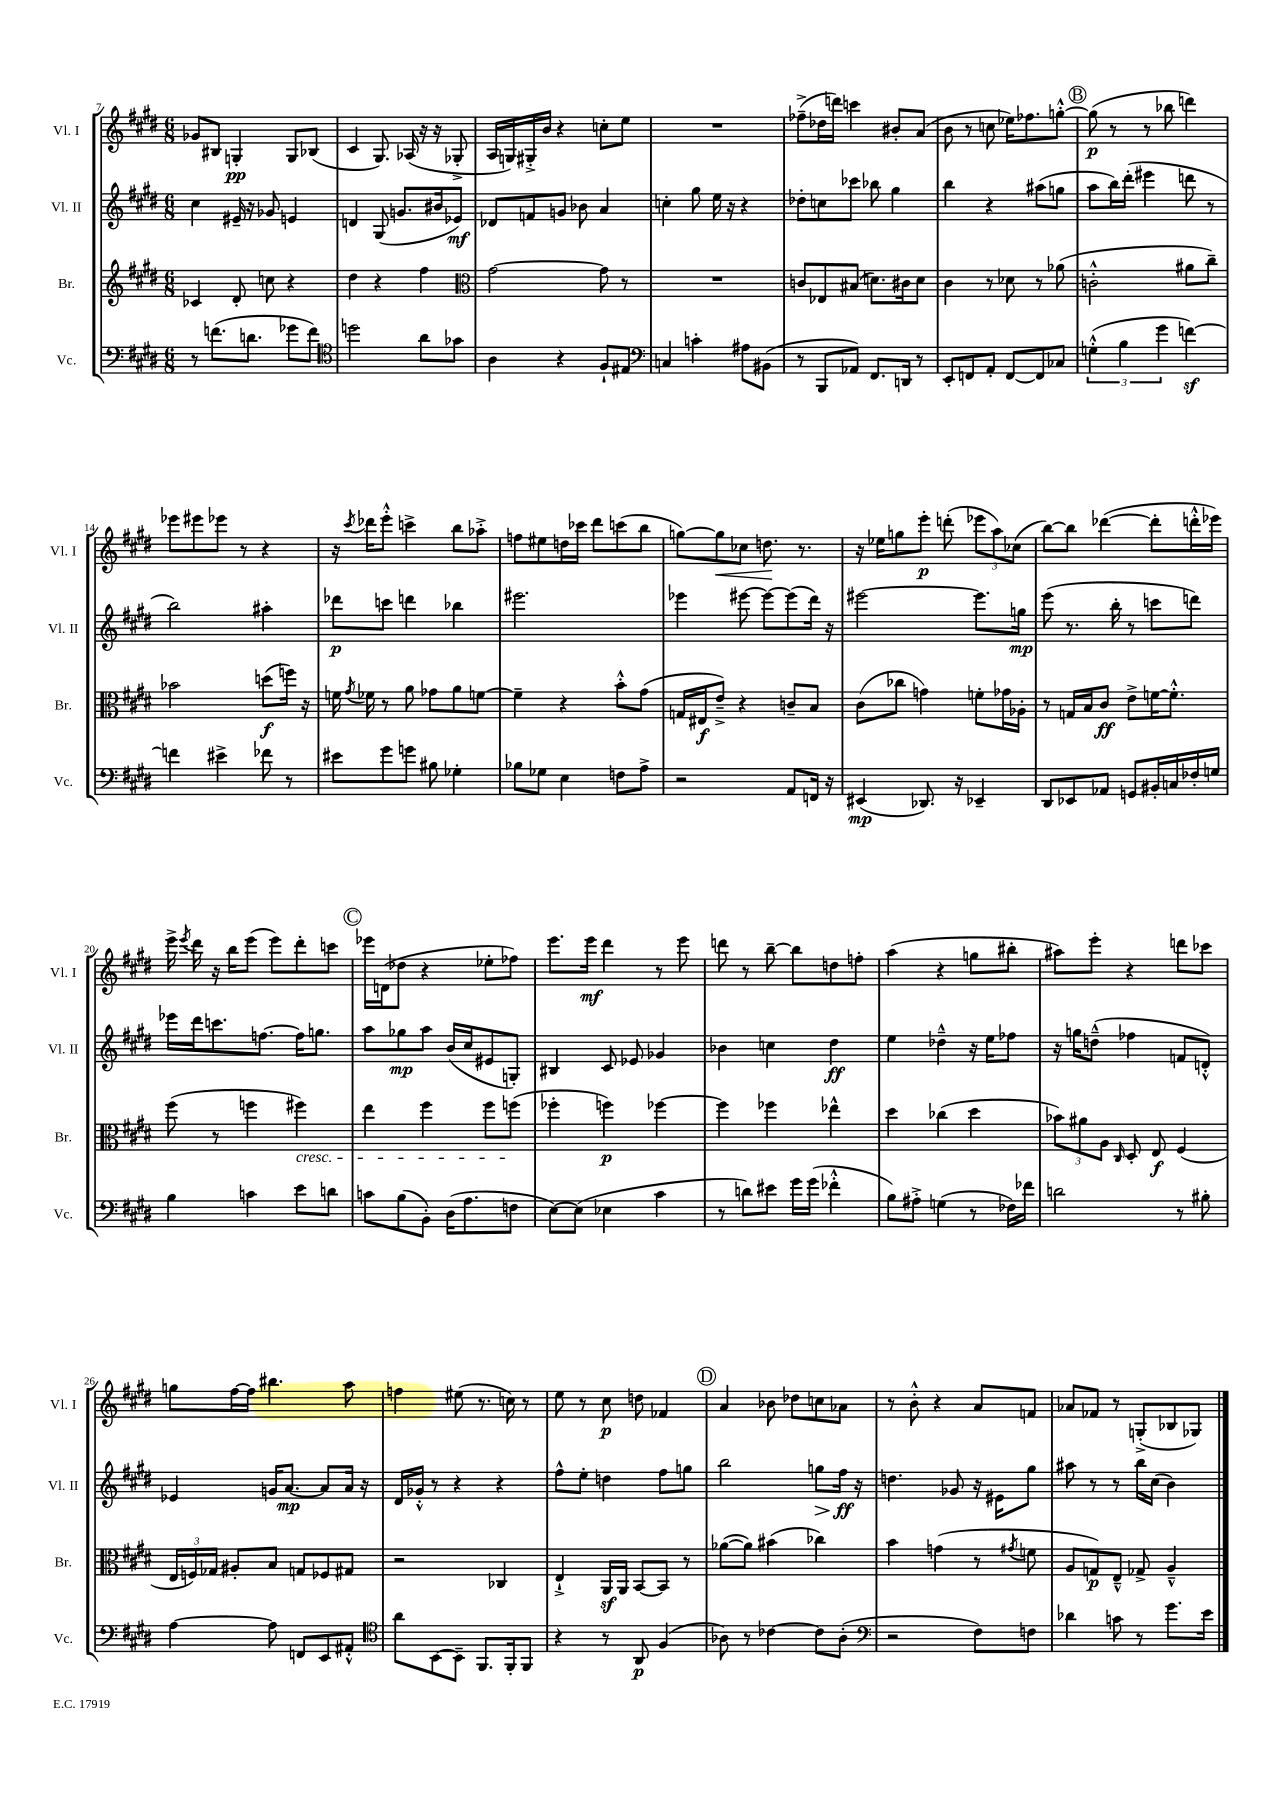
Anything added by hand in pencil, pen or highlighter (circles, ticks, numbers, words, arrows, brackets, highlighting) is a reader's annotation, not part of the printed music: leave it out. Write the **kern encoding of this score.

**kern	**kern	**kern	**kern
*staff4	*staff3	*staff2	*staff1
*clefF4	*clefG2	*clefG2	*clefG2
*k[f#c#g#d#]	*k[f#c#g#d#]	*k[f#c#g#d#]	*k[f#c#g#d#]
*M6/8	*M6/8	*M6/8	*M6/8
8r	4c-	4cc#	8g-
(8.f	.	.	8B#
.	8d#'	16e#~	4G'
8.d	.	16r	.
.	8cc	8g-	.
8g-	4r	4e	8G
8f)	.	.	(8B-
=	=	=	=
*clefC4	*	*	*
2dd	4dd#	4d	4c#
.	4r	(8G#	8.G#)
.	.	8.g	.
.	.	.	(16A-
8a	4ff#	.	16r
.	.	16b#	16r
8g-	.	8e-)	8G-'^
=	=	=	=
*	*clefC3	*	*
4A	[2g#	8d-	16A
.	.	.	16G)
.	.	8f	16G#'^
.	.	.	16b
4r	.	8g	4r
.	.	8b-	.
8F#`	8g#]	4a	8cc'
8E#	8r	.	8ee
=	=	=	=
*clefF4	*	*	*
4C	2.r	4cc'	2.r
4c'	.	8gg#	.
.	.	16ee	.
.	.	16r	.
8A#	.	4r	.
(8BB#	.	.	.
=	=	=	=
8r	8c	8dd-'	(8ff-~^
8BBB	8E-	8cc	16dd-
.	.	.	16ddd)
8AA-)	(8B#	8ccc-	4ccc
8.FF#	8.d)	8bb-	.
.	.	4gg#	8b#'
16DD	16c#	.	.
8r	8d	.	(8a
=	=	=	=
8EE'	4c#	4bb	8b
8FF	.	.	8r
8AA'	8r	4r	8cc
[8FF	8d-	.	16ee-)
.	.	.	8.ff-
8FF]	8r	(8aa#	.
8C-	(8a-	8gg	[8gg'^^
=	=	=	=
(6G'^^	2c'^^	8aa	(8gg]
.	.	16bb)	8r
6B	.	.	.
.	.	(16ddd#'	.
.	.	4eee#	8r
6g#	.	.	.
.	.	.	8bb-
[4f)	8a#	8ddd	4ddd)
.	8cc#~)	8r	.
=	=	=	=
4f]	2b-	2bb)	8eee-
.	.	.	8eee#
4e#^	.	.	8eee-
.	.	.	8r
8f-	(8dd	4aa#'	4r
8r	16ff)	.	.
.	16r	.	.
=	=	=	=
8e#	16f	8ddd-	16r
.	8qg#	.	8qccc#
.	16f-	.	16ddd-
8g#	8r	8ccc	8eee'^^
8g	8a	4ddd	4ccc^
8B#	8g-	.	.
4G-'	8a	4bb-	8bb
.	[8f	.	8aa-'^
=	=	=	=
8B-	4f~]	2.eee#	8ff
8G-	.	.	8ee#
4E	4r	.	16dd
.	.	.	16ccc-
.	.	.	8ddd#
8F	8b'^^	.	(8ccc
8A^	(8g#	.	8bb
=	=	=	=
2r	16G	4eee-	[8gg)
.	16E#	.	.
.	8e~^)	.	8gg]
.	4r	[8eee#	8cc-
.	.	8eee#_	8.dd
8AA	8c~	(8eee#]	.
.	.	.	8.r
16FF	8B	16ddd#)	.
16r	.	16r	.
=	=	=	=
(4EE#	(8c#	[2eee#	16r
.	.	.	16ee-
.	8cc-	.	8gg
8.DD-)	4g)	.	8eee'
.	.	.	(8ddd'
16r	.	.	.
4EE-~	8f'	8.eee#]	12eee-
.	.	.	12aa)
.	16g-	.	.
.	.	.	(12cc-
.	16A-'	16gg	.
=	=	=	=
8DD#	8r	(8eee	[8bb)
8EE-	16G	8.r	8bb]
.	16B	.	.
8AA-	8c#	.	([4ddd-
.	.	16bb'	.
8GG	8e^	8r	.
16BB#'	[16f	8ccc	8ddd-']
16C	8.f'^^]	.	.
16F-'	.	8ddd)	16ddd'^^
16G	.	.	16eee-)
=	=	=	=
4B	(8ff#	16eee-	16eee^
.	.	.	8qeee
.	.	16ddd#	16ddd#
.	8r	8.ccc	16r
.	.	.	16bb
4c	4ff	.	(8eee
.	.	[8.ff	.
.	.	.	8eee)
8e	4ff#)	16ff]	8ddd#'
.	.	8.gg	.
8d	.	.	8ccc
=	=	=	=
8c	4ee	8aa	16eee-
.	.	.	(16d
(8B	.	8gg-	8dd-
8BB')	4ff#	8aa	4r
(16D#	.	(16b	.
8.A	.	16cc#	.
.	8ff#	8e#	8ee-'
8F	(8ff	8G')	8ff-)
=	=	=	=
[8E)	4ff-'	4B#	8.eee
(8E]	.	.	.
.	.	.	16eee
4E-	4ff)	8c#	4ddd#
.	.	8e-	.
4c#	[4ff-	4g-	8r
.	.	.	8eee
=	=	=	=
8r	4ff-]	4b-	8ddd
8d)	.	.	8r
8e#	4ff-	4cc	[8bb~
16g#	.	.	8bb]
(16g#	.	.	.
4f-'^^	4ee-^^	4dd#	8dd
.	.	.	8ff'
=	=	=	=
8B)	4dd#	4ee	(4aa
8A#'^	.	.	.
(4G	(4cc-	4dd-~^^	4r
8r	4dd#	16r	8gg
.	.	16ee	.
16F-)	.	8ff-	8bb#'
16f-	.	.	.
=	=	=	=
2d	12b-)	16r	8aa#)
.	.	16gg	.
.	12a#	.	.
.	.	(8dd~^^	8eee'
.	12A	.	.
.	16qqC#	.	.
.	8D#'	4ff-	4r
.	8E	.	.
8r	(4F#	8f	8ddd
8B#'	.	8d'^^)	8ccc-
=	=	=	=
[4A	24E	4e-	8gg
.	24F)	.	.
.	24G-	.	.
.	8A#'	.	[16ff#
.	.	.	16ff#]
8A]	8B	16g	4.bb#
.	.	[8.a	.
8FF	8G	.	.
8EE	8F-	8a]	.
8AA#'^^	8G#	16a	8aa
.	.	16r	.
=	=	=	=
*clefC4	*	*	*
8a	2r	16d#	4ff
.	.	16g-'^^	.
[8BB	.	8r	.
8BB~]	.	4r	(8ee#
8.FF#	.	.	8.r
.	4C-	4r	.
16FF#'	.	.	16cc)
8FF#	.	.	8r
=	=	=	=
4r	4E`^	8ff#^^	8ee
.	.	8ee'	8r
8r	16AA	4dd	8cc#
.	16AA	.	.
8AA	[8BB	.	8dd
(4F#	8BB]	8ff#	4f-
.	8r	8gg	.
=	=	=	=
8A-)	([8a-	2bb	4a
8r	8a-])	.	.
[4c-	(4b#	.	8b-
.	.	.	8dd-
8c-]	4cc-)	8gg	8cc
(8A-'	.	16ff#	8a-
.	.	16r	.
=	=	=	=
*clefF4	*	*	*
2r	4b	4.dd	8r
.	.	.	8b'^^
.	(4g	.	4r
.	.	8g-	.
8F#)	8r	16r	8a
.	.	16e#	.
.	8qg#	.	.
8F	8f	8gg#	8f
=	=	=	=
4d-	8A	8aa#	8a-
.	8G)	8r	8f-
8c	8E~^^	8r	8r
8r	8G-^	16bb	(8G'^
.	.	(16cc#	.
8.g#	4A~^^	4b)	8B-
.	.	.	8G-)
16e	.	.	.
==	==	==	==
*-	*-	*-	*-
